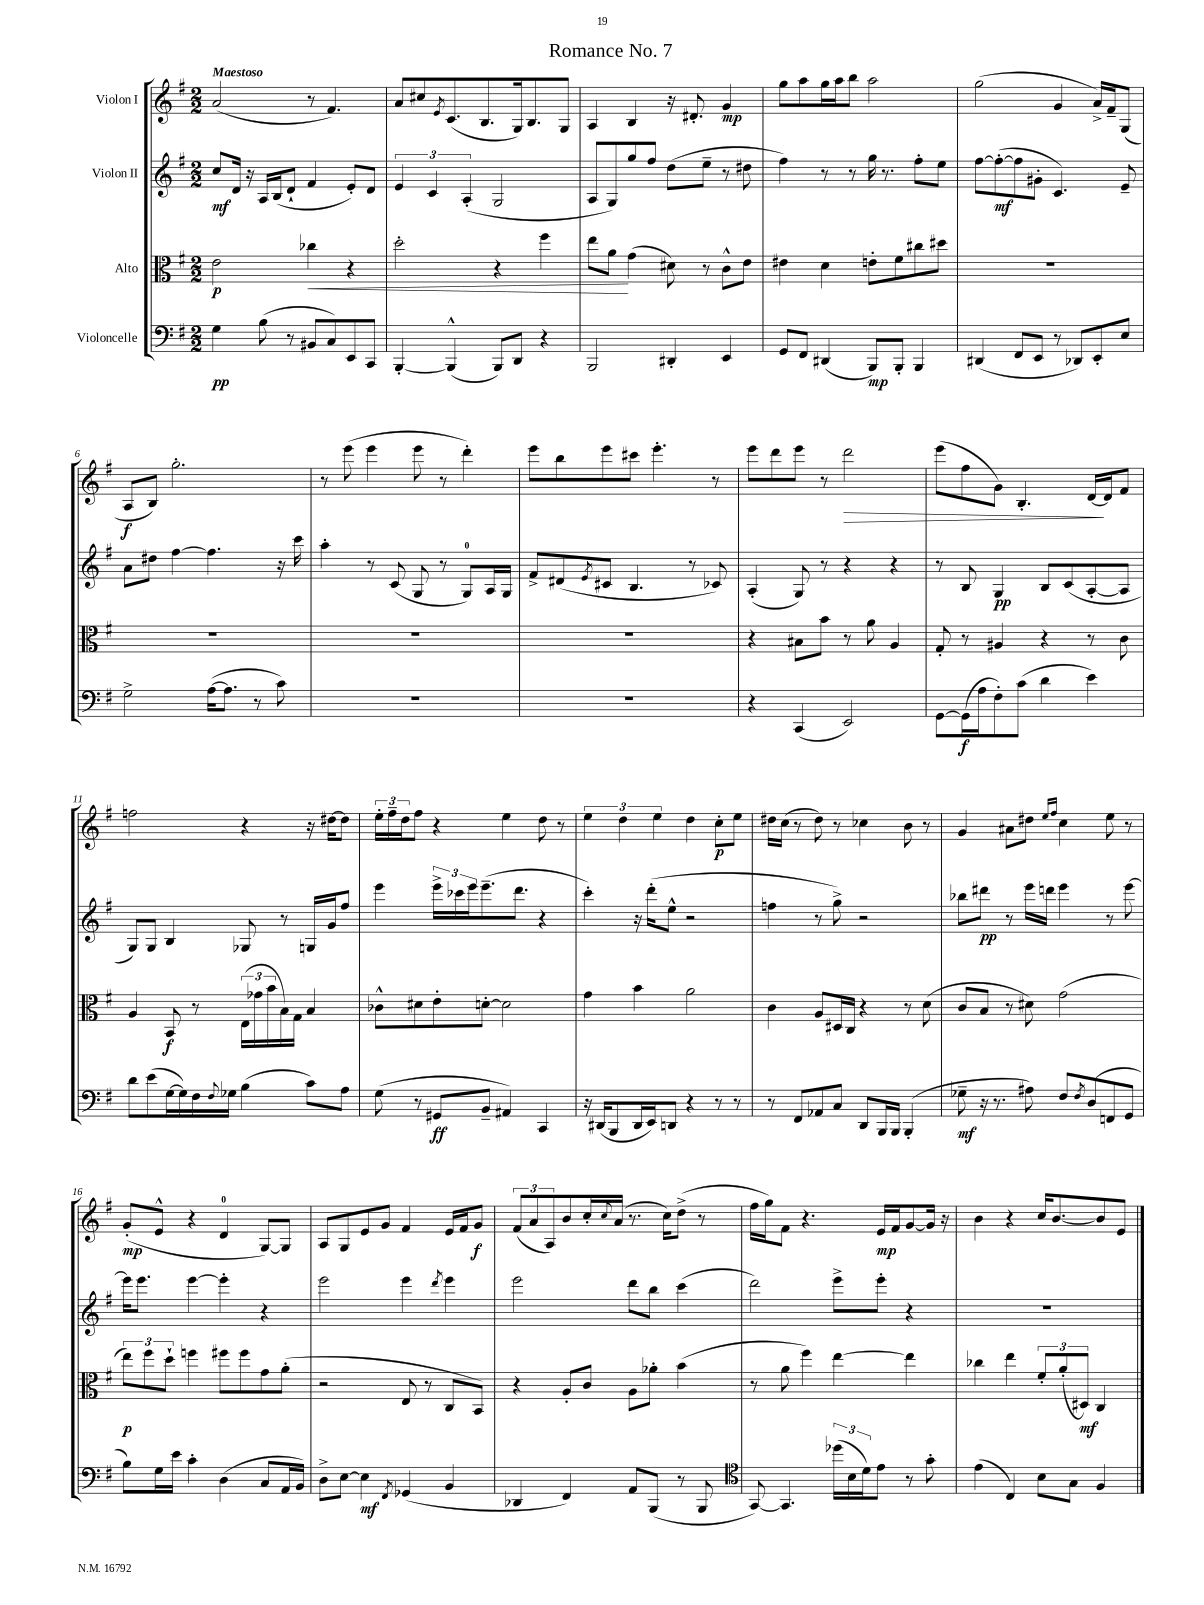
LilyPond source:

\header { title = "Romance No. 7" }
<<
\new StaffGroup <<
\new Staff = "s0" \with { instrumentName = "Violon I" } {
    \clef treble \key g \major \numericTimeSignature \time 2/2 \tempo "Maestoso"
    a'2( r8 fis'4.) |
    a'8 cis''8 \acciaccatura { e'8 } c'8.( b8. g16) b8. g8 |
    a4 b4 r16 dis'8.-. g'4\mp |
    g''8 a''8 g''16 a''16 b''8 a''2 |
    g''2( g'4 a'16->) fis'16-- g8( |
    a8\f b8) g''2.-. |
    r8 e'''8( e'''4 e'''8 r8 d'''4-.) |
    e'''8 b''8 e'''8 cis'''8 e'''4.-. r8 |
    e'''8 d'''8 e'''8 r8 d'''2\> |
    e'''8( fis''8 g'8) b4.-. d'16~\! d'16 fis'8 |
    f''2 r4 r16 dis''16~ dis''8 |
    \tuplet 3/2 { e''16-. fis''16-- d''16 } fis''8 r4 e''4 d''8 r8 |
    \tuplet 3/2 { e''4 d''4 e''4 } d''4 c''8-.\p e''8 |
    dis''16 c''16( r8 dis''8) r8 ces''4 b'8 r8 |
    g'4 ais'8 dis''8 \grace { e''16 fis''16 } c''4 e''8 r8 |
    g'8-.\mp( e'8-^ r4 d'4-0 g8~) g8 |
    a8 g8 e'8 g'8 fis'4 e'16 fis'16 g'8\f |
    \tuplet 3/2 { fis'8( a'8 a8) } b'8 c''16-. \appoggiatura { c''8 } a'16( r8. c''16) d''8->( r8 |
    fis''16 g''16) fis'8 r4. e'16\mp fis'16 g'8~ g'16 r16 |
    b'4 r4 c''16 b'8.~ b'8 e'8 \bar "|." |
}
\new Staff = "s1" \with { instrumentName = "Violon II" } {
    \clef treble \key g \major \numericTimeSignature \time 2/2
    c''8\mf d'16 r16 a16 b16( d'8-! fis'4 e'8-.) d'8 |
    \tuplet 3/2 { e'4 c'4 a4-.( } g2 |
    a8 g8) g''8 fis''8 d''8( e''8-- r8 dis''8 |
    fis''4) r8 r8 g''16 r8. fis''8-. e''8 |
    fis''8~ fis''8~-.\mf( fis''8 gis'8-. c'4.) e'8-- |
    a'8 dis''8 fis''4~ fis''4. r16 c'''16 |
    a''4-. r8 c'8( g8 r8 g8-0) a16 g16 |
    fis'8-> dis'8( \acciaccatura { e'8 } cis'8 b4. r8 ces'8) |
    a4-.( g8) r8 r4 r4 |
    r8 b8 g4\pp b8 c'8( a8~-. a8 |
    g8) g8 b4 ges8 r8 g16 g'16 fis''8 |
    e'''4 \tuplet 3/2 { e'''16-> ces'''16 e'''16 } e'''8.--( d'''8. r4 |
    c'''4-.) r16 d'''16-.( e''8-^ r2 |
    f''4 r8 g''8->) r2 |
    bes''8 dis'''8\pp r8 e'''16 d'''16 e'''4 r8 e'''8~ |
    e'''16 e'''8. e'''4~ e'''4-. r4 |
    e'''2 e'''4 \acciaccatura { d'''8 } e'''4 |
    e'''2 d'''8 b''8 c'''4( |
    d'''2) e'''8-> e'''8-. r4 |
    R1 \bar "|." |
}
\new Staff = "s2" \with { instrumentName = "Alto" } {
    \clef alto \key g \major \numericTimeSignature \time 2/2
    e'2\p ces''4\< r4 |
    d''2-. r4 fis''4 |
    e''8 a'8\! g'4( dis'8) r8 c'8-^ e'8 |
    eis'4 d'4 e'8-. fis'8 cis''8 dis''8 |
    R1 |
    R1 |
    R1 |
    R1 |
    r4 bis8 b'8 r8 a'8 a4 |
    g8-. r8 ais4 r4 r8 c'8 |
    a4 b,8\f r8 \tuplet 3/2 { e16( ges'16 b'16 } b16) g16 b4 |
    ces'8-^ dis'8 e'8-. d'8~-. d'2 |
    g'4 b'4 a'2 |
    c'4 a8 dis16 c16 r4 r8 d'8( |
    c'8 b8 r8 dis'8) g'2( |
    \tuplet 3/2 { e''8\p) fis''8 d''8-! } f''4 fis''8 fis''8 g'8 a'8-.( |
    r2 e8 r8 c8 b,8) |
    r4 a8-. c'8 a8 aes'8-. b'4( |
    r8 a'8 fis''4) e''4~ e''4 |
    ces''4 e''4 \tuplet 3/2 { fis'8-. a'8-.( dis8\mf) } c4 \bar "|." |
}
\new Staff = "s3" \with { instrumentName = "Violoncelle" } {
    \clef bass \key g \major \numericTimeSignature \time 2/2
    g4\pp b8( r8 bis,8 c8) e,8 c,8 |
    b,,4~-. b,,4-^( b,,8) d,8 r4 |
    b,,2 dis,4-. e,4 |
    g,8 fis,8 dis,4( b,,8\mp) b,,8-. b,,4 |
    dis,4( fis,8 e,8 r8 des,8) e,8-. e8 |
    g2-> a16~( a8. r8 c'8) |
    R1 |
    R1 |
    r4 c,4( e,2) |
    g,8~ g,16\f( a16 fis8-.) c'8( d'4 e'4) |
    d'8 e'8( g16~ g16) fis16 \appoggiatura { fis8 } ges16 b4( c'8) a8 |
    g8( r8 gis,8\ff b,8-- ais,4) c,4 |
    r16 dis,16( b,,8 dis,16 e,16) d,8 r4 r8 r8 |
    r8 fis,8 aes,8 c8 d,8 b,,16 b,,16 b,,4-.( |
    ges8--\mf r16 r8. ais8) fis8 \acciaccatura { fis8 } d8( f,8 g,8 |
    b8) g16 e'16 c'4-. d4( c8 a,16 b,16) |
    d8-> e8~ e4\mf \acciaccatura { fis,8 } ges,4( b,4 |
    des,4 fis,4) a,8 b,,8( r8 b,,8 |
    \clef tenor g,8~) g,4. \tuplet 3/2 { des''16( b16 d'16) } e'8 r8 g'8-. |
    e'4( c4) b8 g8 fis4 \bar "|." |
}
>>
>>
